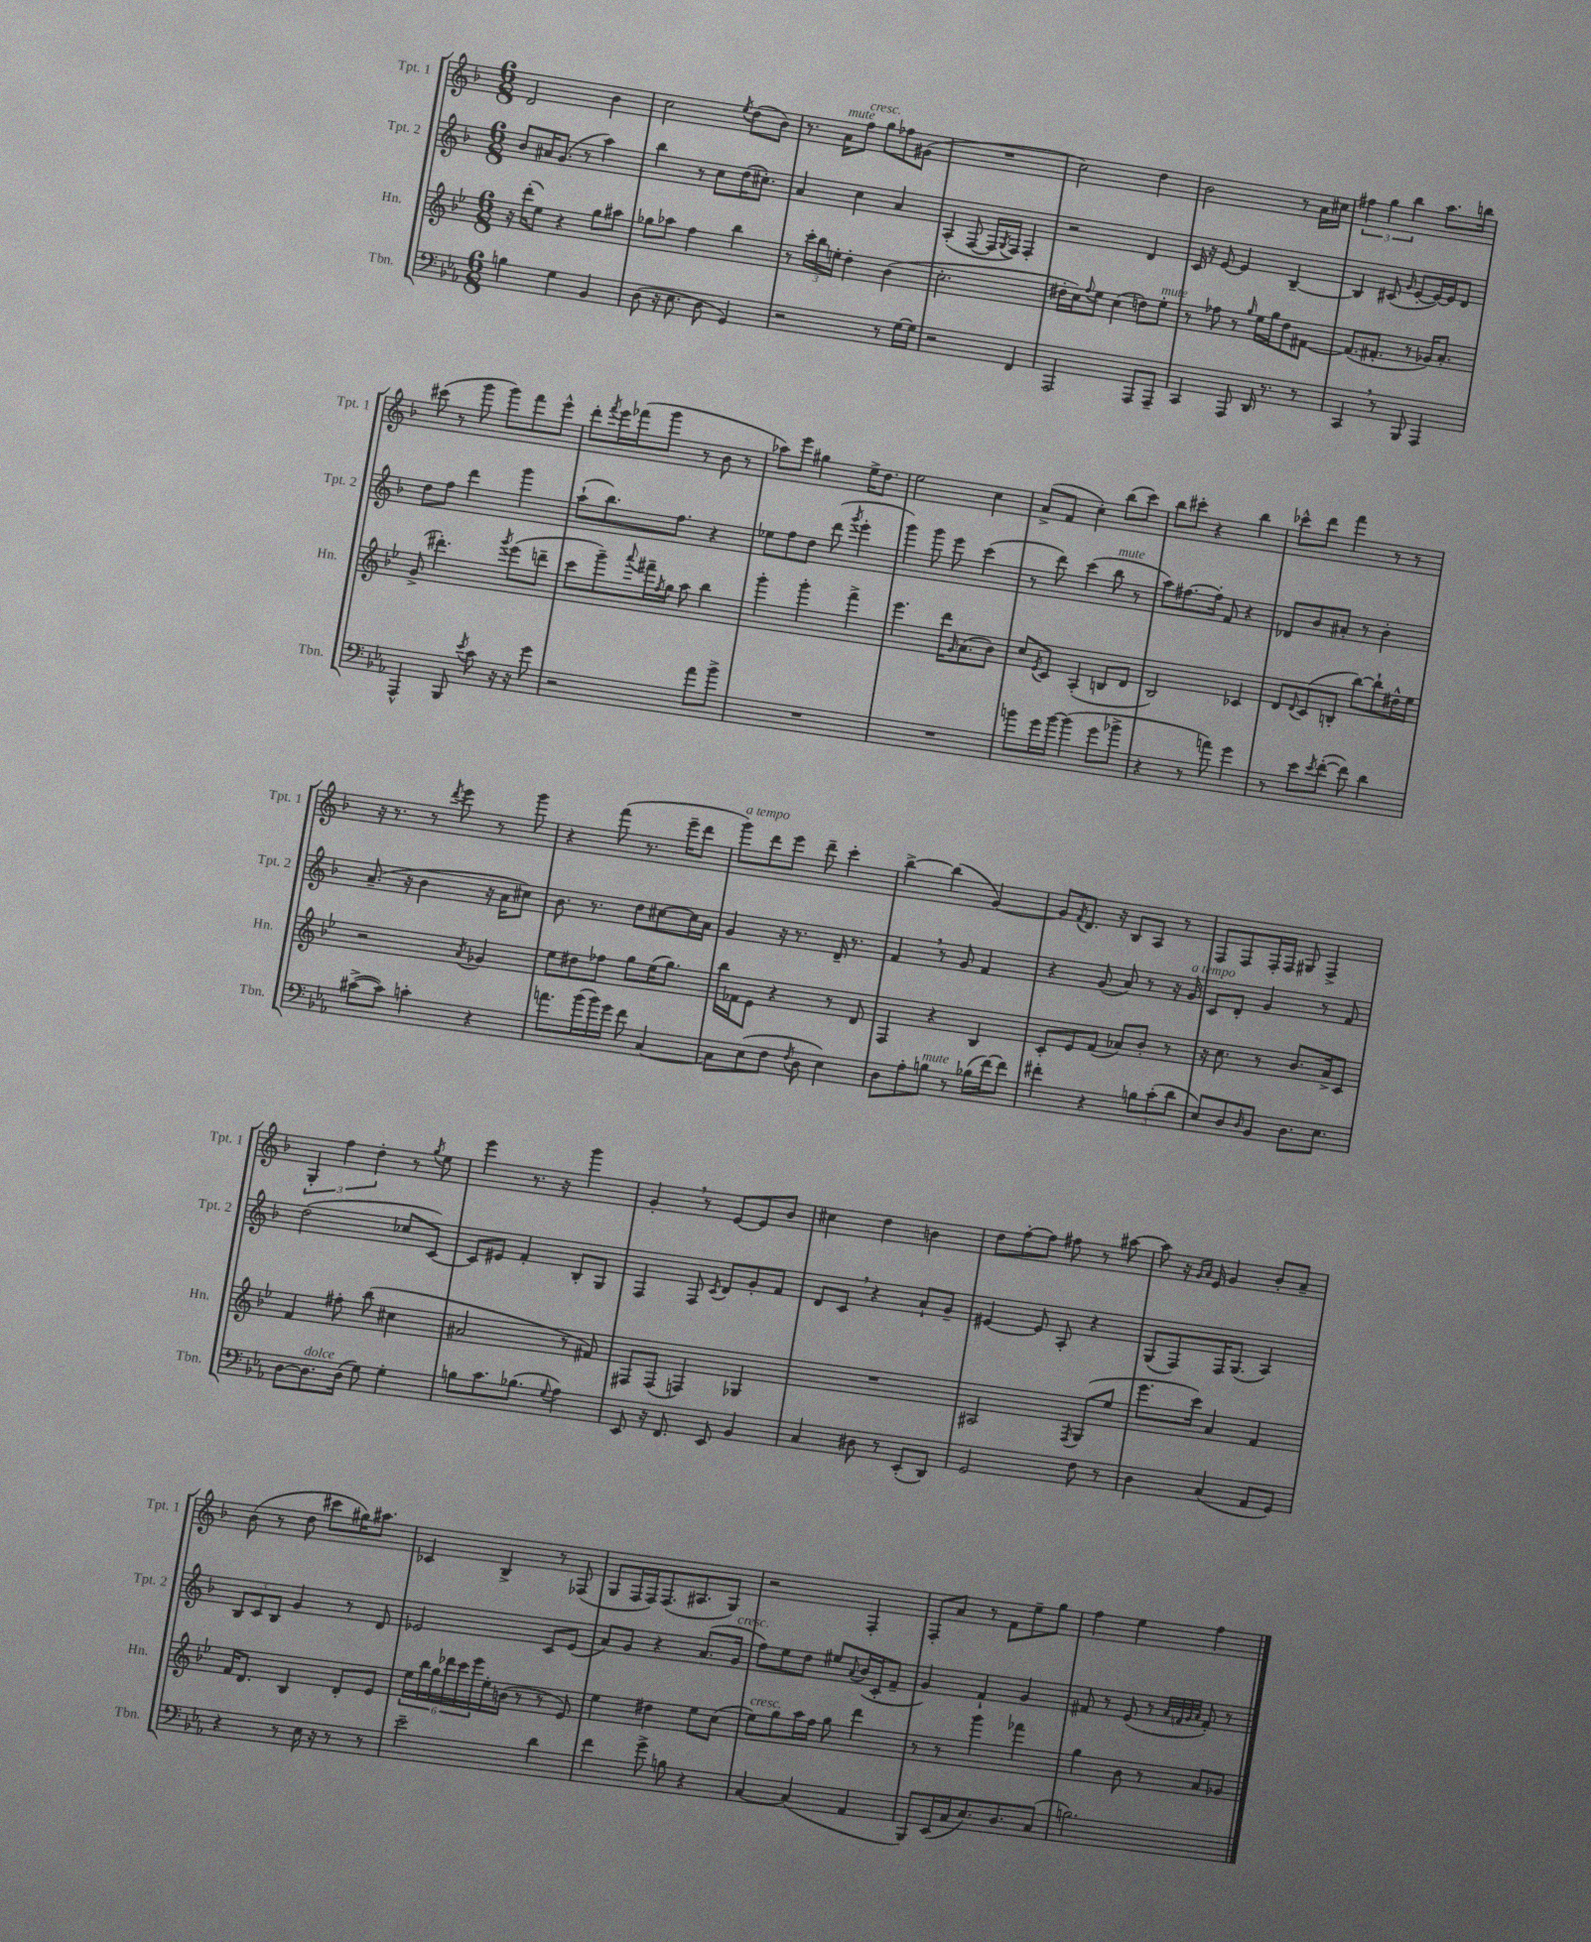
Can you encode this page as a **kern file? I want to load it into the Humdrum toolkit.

**kern	**kern	**kern	**kern
*part4	*part3	*part2	*part1
*staff4	*staff3	*staff2	*staff1
*I"Tbn.	*I"Hn.	*I"Tpt. 2	*I"Tpt. 1
*I'Tbn.	*I'Hn.	*I'Tpt. 2	*I'Tpt. 1
*clefF4	*clefG2	*clefG2	*clefG2
*k[b-e-a-]	*k[b-e-]	*k[b-]	*k[b-]
*M6/8	*M6/8	*M6/8	*M6/8
=1	=1	=1	=1
4Bn\	16r	8b-/L	2d/
.	(16ddd'\KL	.	.
.	8ee-\J)	16a#X/K	.
.	.	(8.g/J	.
4G\	4r	.	.
.	.	8r	.
4BB-/	8gg\L	4aa\)	4b-\
.	8aa#X\J	.	.
=2	=2	=2	=2
(8D\	8gg-X\L	4bb-\	2cc\
16r	8aa-X\J	.	.
8.E-\	.	.	.
.	4ff\	8r	.
8D\	.	8cc\L	.
.	.	.	8qee/
4GG/)	4bb-\	(16dd\K	(8dd\L
.	.	8.cc#X'\J)	.
.	.	.	8b-\J)
=3	=3	=3	=3
2r	8r	4a/	8.r
.	24ccc'\LL	.	.
.	24bb-\	.	.
!	!	!	!LO:TX:a:i:t=mute
.	.	.	16a\KL
.	24een'\JJ	.	.
!	!	!	!LO:TX:a:i:t=cresc.
.	4dd'\	4cc\	8ff\J
.	.	.	8gg\L
8r	(4b-\	4a/	8ff-X\
[16G\LL	.	.	(8g#X\J
16G\JJ]	.	.	.
=4	=4	=4	=4
2r	2.cc'\	(4A'/	2.r
.	.	[8F/	.
.	.	16F/LL]	.
.	.	8qG/	.
.	.	16F/JJ)	.
4FF/	.	4F'/	.
=5	=5	=5	=5
2AAA-/	16dd#X'\LL	2r	2cc\)
.	16cc\J)	.	.
.	8qqff/	.	.
.	8ee-\J	.	.
.	(4cc\	.	.
8AAA-/L	8ddn\L)	4d/	4dd\
!	!LO:TX:a:i:t=mute	!	!
8AAA-~/J	8ee-'\J	.	.
=6	=6	=6	=6
4CC/	8r	16c/	2b-\
.	.	16r	.
.	8ff-X\	[8e/	.
8AAA-/	8r	4e/]	.
.	16qqgg/	.	.
16DD/	16ee-\LL	.	.
8.r	16gg\J	.	.
.	8dd\	[4B-~/	8r
8r	[8f#X\J	.	16a\LL
.	.	.	16cc#X\JJ
=7	=7	=7	=7
4CC,/	(8.f#/L]	4B-/]	6ff#X\
.	.	.	6gg\
.	8.f#X'/J	.	.
8r	.	(8c#X/	.
.	.	.	6bb-\
.	.	16qqg/	.
8BBB-/	8r	[8e'/L	.
4AAA-/	16g-X/KL)	16e/L_)	8.aa\L
.	8.a'/J	16e/J]	.
.	.	8d/J	.
.	.	.	16bbn\Jk
!!LO:LB:g=z
=8	=8	=8	=8
4AAA-^^/	(8g^/	8dd\L	(8ccc#X\
.	4.ddd#X'\)	8ff\J	8r
8BBB-/	.	4ddd\	8ggg\
8qe-/	.	.	.
8c\	.	.	8ggg\L)
.	8qggg/	.	.
16r	(8eee-\L	4ggg\	8fff\
16r	.	.	.
8g\	8dddn~\J	.	8eee^^\J
=9	=9	=9	=9
2r	8ccc\L	(8aa`\L	8ddd'\L
.	.	.	8qfff/
.	8ggg~\)	8.bb-\)	16eee\L
.	.	.	(16fff-X\J
.	8qqaaa/	.	.
.	16fff#X~\L	.	8ggg\J
.	8qff/	.	.
.	16gg\JJ	8.ff\J	.
.	8aa\	.	8r
8a-\L	4bb-\	4r	8b-\
8b-^\J	.	.	8r
=10	=10	=10	=10
2.r	4ggg'\	8ee-X\L	8aa-X\L)
.	.	8ff\	8eee\J
.	4ggg'\	8dd\J	4gg#X\
.	.	(8ddd\	.
.	.	8qggg/	.
.	4fff^\	4eee'\	16ee^\KL
.	.	.	8.dd\J
=11	=11	=11	=11
2.r	4.eee-\	4ggg\)	2ee\
.	.	8ggg\	.
.	16ddd\KL	8eee\	.
.	16qqg/	.	.
.	(8.a\	.	.
.	.	(4ccc\	4cc\
.	8b-\J)	.	.
=12	=12	=12	=12
8bn\L	8cc/L	8r	(8a^/L
.	8qe-/	.	.
16g\L	8c/J	8ddd\)	8f/J
[16b\JJ	.	.	.
(4b\]	(4A'/	(4ccc\	4cc'\)
!	!	!LO:TX:a:i:t=mute	!
8g\L	8Bn/L	8bb-\	(8bb-\L
8b-X^\J	8d/J	8r	8ccc\J)
=13	=13	=13	=13
4r	2B-/)	8aa\L)	8bb-\L
.	.	[8.ff#X\	8ccc#X'\J
8r	.	.	4r
.	.	16ff#'\Jk]	.
8an\)	.	8f/	.
4g\	4c-X/	4r	4bb-\
=14	=14	=14	=14
8r	8d/L	8d-X/L	8ccc-X^^\L
.	8qqd/	.	.
8e-\L	(8c/	8b-/	8ddd\J
8qe-/	.	.	.
([8f'\J	8Bn'/J	8a#X'/J	4fff\
8f\])	[8bb-\L)	8r	.
4d\	8bb-`\]	4b-'\	8r
.	16dd#X^^\L	.	8r
.	16ee-\JJ	.	.
!!LO:LB:g=z
=15	=15	=15	=15
([8c#X^\L	2r	(8.a~/	16r
.	.	.	8.r
8c#\J])	.	.	.
.	.	16r	.
4cn'\	.	4b-\	8r
.	.	.	8qddd/
.	.	.	8eee\
.	8qa/	.	.
4r	4g-X/	16r	8r
.	.	16a\KL	.
.	.	8cc#X\J)	8ggg\
=16	=16	=16	=16
8.an\L	8ee-\L	8.b-\	4r
.	8dd#X\	.	.
(16b-\L	.	8.r	.
16b-\)	8ff-X\J	.	(8fff\
16g\JJ	.	.	.
8f\	8gg\L	8dd\L	8.r
[4C/	(16ee-\K	[8cc#X\	.
.	8.gg\J)	.	16eee~\KL
.	.	16cc#\L]	8ddd\J
.	.	16a\JJ	.
=17	=17	=17	=17
!	!	!	!LO:TX:a:i:t=a tempo
8C\L]	16bb-\LL	4g/	8ggg\L)
.	16f-X\J	.	.
(8E-\	8e-\J	.	8ddd\
8F\J	4r	16r	8eee\J
.	.	8.r	.
8qF/	.	.	.
8D\	.	.	8ddd~\
4E-\)	8r	16d~/	4ccc'\
.	.	8.r	.
.	8d/	.	.
=18	=18	=18	=18
8D\L	4F/	4f,/	[4bb-^\
8A-'\	.	.	.
!LO:TX:a:i:t=mute	!	!	!
8Bn\J	4r	8r	(4bb-\]
8r	.	8g/	.
(16B-X\LL	4B-/	4f/	[4g/)
[16f\J)	.	.	.
8f\J]	.	.	.
=19	=19	=19	=19
4f#X'\	8c'/L	4r	8g/L]
.	.	.	8qf/
.	8e-/	.	8.d/J
4r	(8f/J	(8g/	.
.	.	.	16r
.	8a-X/L)	8a/)	8B-/L
12Bn\L	8b-'/J	8r	8A/J
(12c'\	.	.	.
.	8r	16r	8r
12d\J	.	.	.
!	!	!LO:TX:a:i:t=a tempo	!
.	.	16g/	.
=20	=20	=20	=20
8E-/L)	16r	8c/L	8F/L
.	8.cc\	.	.
8D/	.	8d'/J	8F/
16qqD/	.	.	.
8BB-/J	8r	4g/	16F'/L
.	.	.	16F/JJ
8.D\L	8.b-/L	.	8G#X/
.	.	8r	4F^/
8.E-\J	16a^/k	.	.
.	8c/J	8f/	.
!!LO:LB:g=z
=21	=21	=21	=21
[8D\L	4f/	(2dd\	6G'/
!LO:TX:a:i:t=dolce	!	!	!
8.D\]	.	.	.
.	.	.	6ff\
.	8ff#X'\	.	.
(16D\Jk	.	.	.
.	.	.	6dd'\
8G\)	(8bb-\	.	.
4G'\	4cc#X\	8cc-X/L	8r
.	.	.	8qgg/
.	.	[8c/J)	8ee\
=22	=22	=22	=22
8Bn\L	2a#X/	8c/L]	4eee\
8.c\	.	8e#X/J	.
.	.	4f'/	8.r
(8.B-X\J	.	.	.
.	.	.	16r
8qqG/	.	.	.
4A-\)	8r	8B-'/L	4ggg\
.	8f#X/)	8G/J	.
=23	=23	=23	=23
8EE-/	8F#X/L	4F/	4g',/
16r	(8F#/J	.	.
8.FF/	.	.	.
.	4Fn/)	8F/	8r
.	.	8qc/	.
8EE-/	.	8d/L	[8e/L
4BB-/	4G-X/	8g'/	8e/]
.	.	8f/J	8b-/J
=24	=24	=24	=24
4C/	2.r	8d/L	4cc#X\
.	.	8c,/J	.
8D#X\	.	4r	4dd\
8r	.	.	.
(8EE-'/L	.	8a`/L	4bn\
8DD/J)	.	8g~/J	.
=25	=25	=25	=25
2GG/	2A#X/	[4e#X/	8dd\L
.	.	.	[8ff'\
.	.	8e#/]	8ff\J]
.	.	8A'/	8ff#X\
.	8qF/	.	.
8F\	(8G/L	4r	8r
8r	8ee-/J	.	[8aa#X\
=26	=26	=26	=26
4D\	8.eee-\L	(8G/L	8aa#\]
.	.	8F/)	16r
.	.	.	16qqg/LL
.	.	.	16qqa/JJ
.	16ccc\Jk)	.	16e/
(4C/	4a/	16F/K	4g/
.	.	(8.G/J	.
8AA-/L	4f/	4A/)	8b-'/L
8GG/J)	.	.	8a~/J
!!LO:LB:g=z
=27	=27	=27	=27
4r	16f/KL	12B-/L	(8b-\
.	8.d/J	.	.
.	.	12c/	.
.	.	.	8r
.	.	12B-/J	.
8r	4B-/	4g/	8dd\
16E-\	.	.	8ccc#X\L
16r	.	.	.
8r	8d'/L	8r	16gg#X\K)
.	.	.	8.aa#X\J
8r	8e-/J	8d/	.
=28	=28	=28	=28
2e-~\	24ee-\LL	2e-X/	4c-X/
.	24bb-\	.	.
.	24gg\	.	.
.	24ddd-X\	.	.
.	24ccc\	.	.
.	24eee-\	.	.
.	16ee-'\	.	4B-^/
.	(16bn\JJ	.	.
.	8r	.	.
4d\	8r	8c/L	8r
.	8e-/)	(8e-/J	(8F-X/
=29	=29	=29	=29
4f\	4ee-\	8a/L)	8G/L
.	.	8g/J	16F/L
.	.	.	16F/J)
8g^\	4dd#X\	4r	(8.F/
8Bn\	.	.	.
.	.	.	8.A#X/
4r	8ee-\L	(8.a/L	.
.	(8cc\J	.	8G/J)
!	!	!LO:TX:a:i:t=cresc.	!
.	.	16g/Jk	.
=30	=30	=30	=30
!	!LO:TX:a:i:t=cresc.	!	!
[4C/	8ee-\L)	8ff\L)	2r
.	8gg\	8ee\	.
(4C/]	16aa\L	8dd\J	.
.	16ff\JJ	.	.
.	8gg\	8ee#X/L	.
.	.	8qqa/	.
4AA-/	4ddd\	(16b-/L	4F'/
.	.	16c'/J	.
.	.	8f~/J	.
=31	=31	=31	=31
8BBB-/L)	8r	4g/)	8F'/L
(16EE-/L	8r	.	8a/J
16C/J	.	.	.
8.E-/)	4ggg\	4f`/	8r
.	.	.	8f\L
8.D/	.	.	.
.	4fff-X\	4g/	8ee~\
(8C/J	.	.	8gg\J
=32	=32	=32	=32
2.Bn\)	4gg\	8f#X/	4ff\
.	.	8r	.
.	8b-\	(8e/	4ee\
.	8r	8r	.
.	.	32qqa/LLL	.
.	.	32qqfn/	.
.	.	32qqg/	.
.	.	32qqa/JJJ	.
.	8a/L	8f'/)	4ff\
.	8g-X/J	8r	.
==	==	==	==
*-	*-	*-	*-
